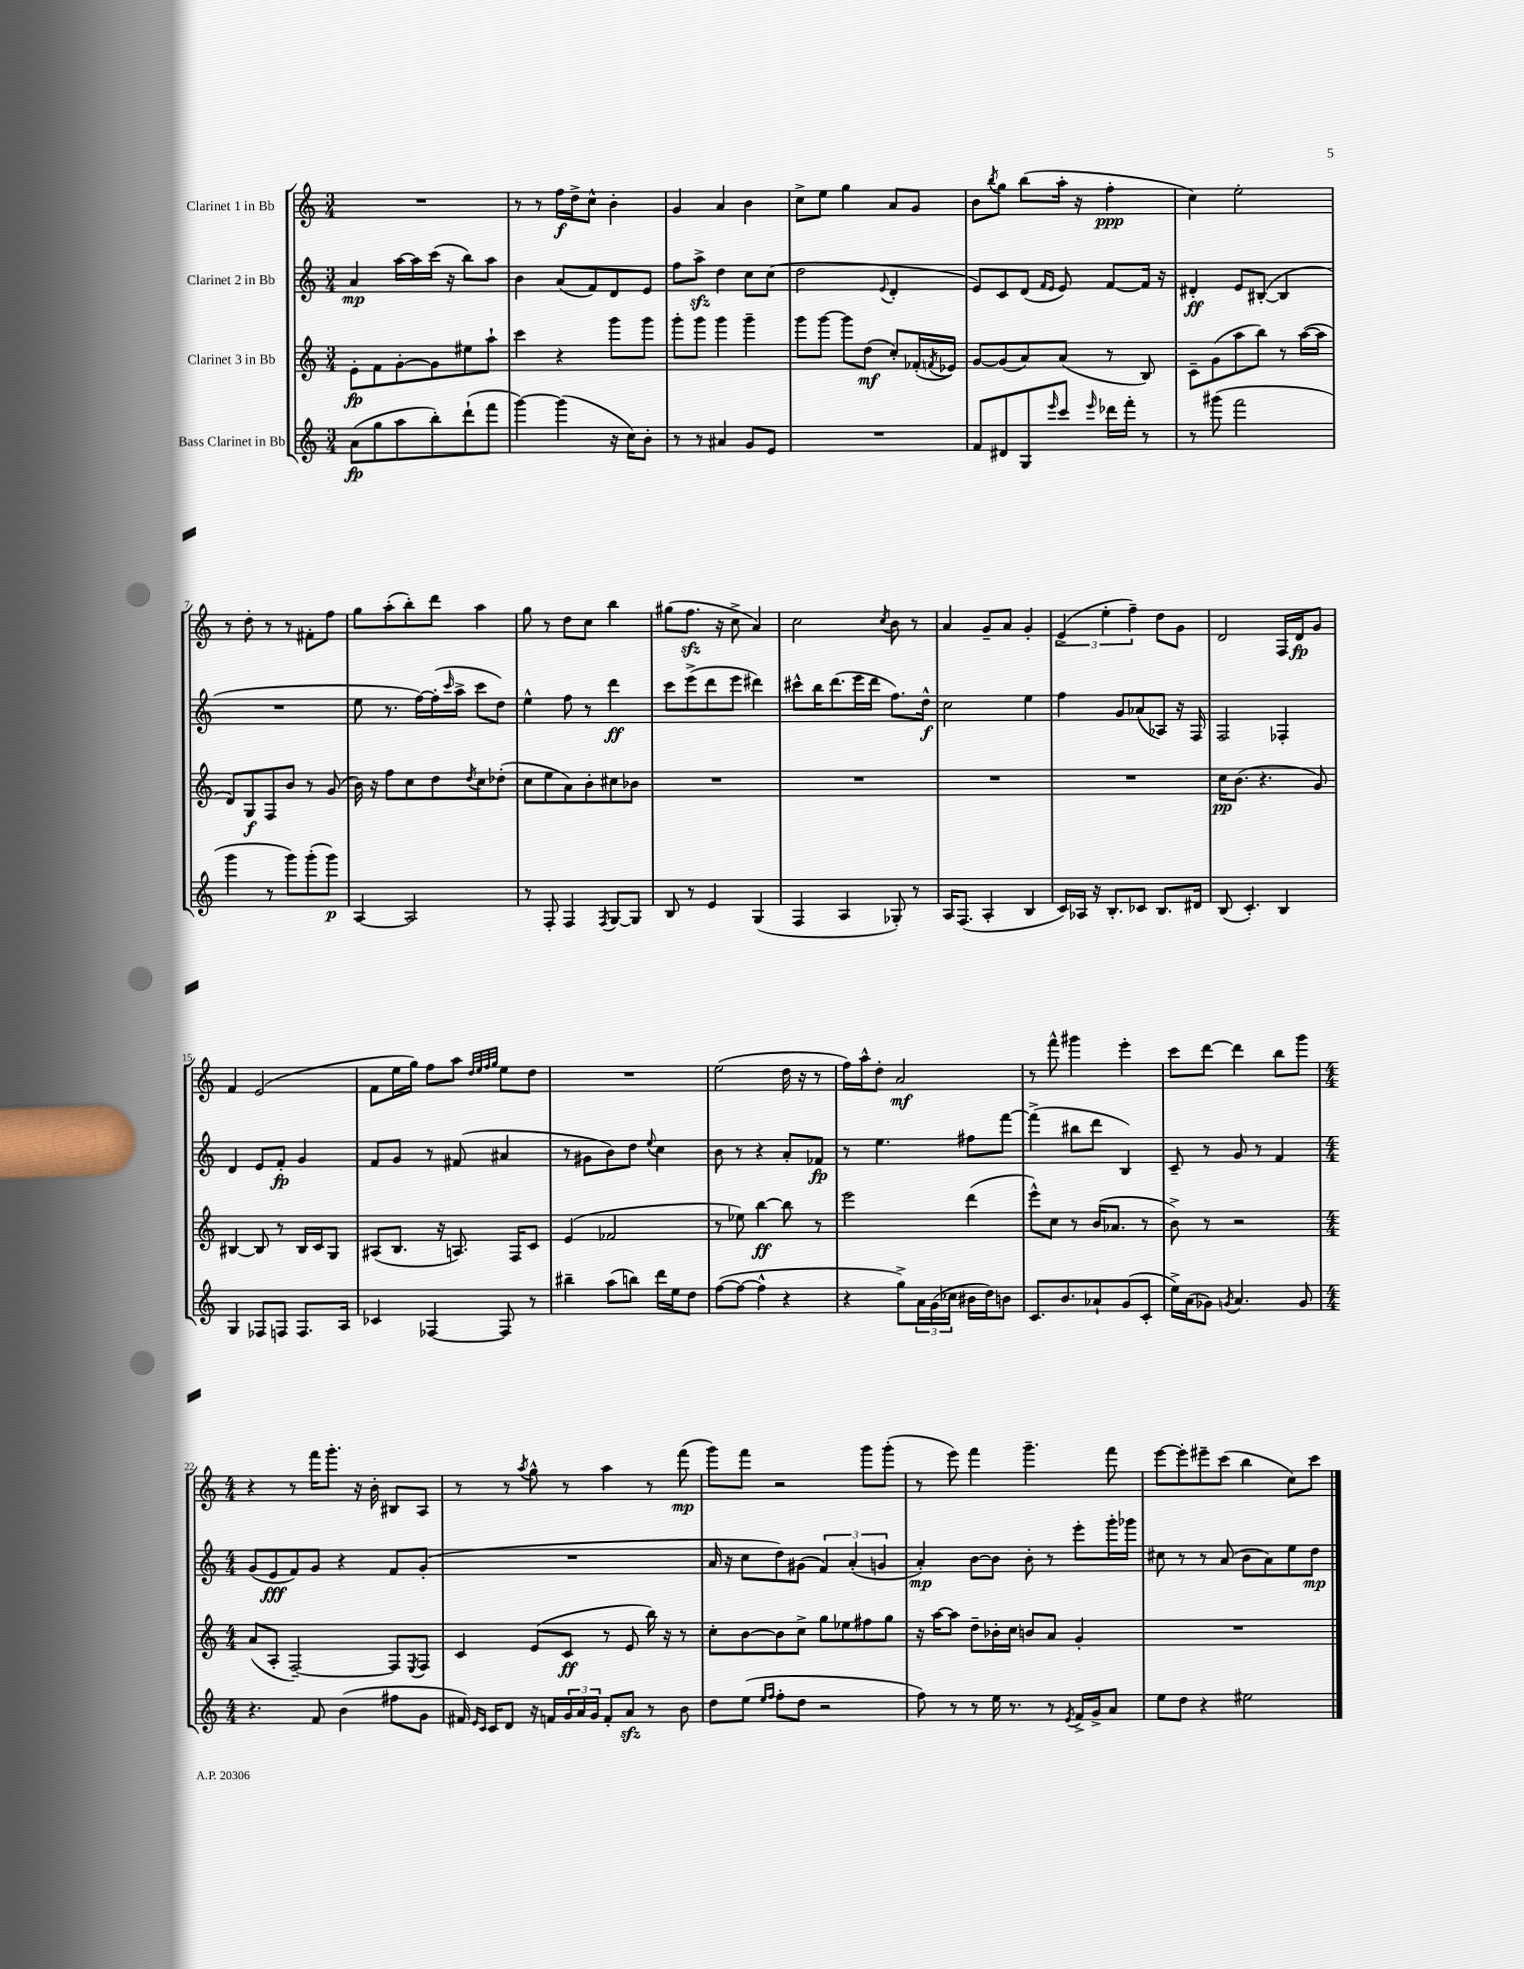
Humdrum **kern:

**kern	**dynam	**kern	**dynam	**kern	**dynam	**kern	**dynam
*part4	*part4	*part3	*part3	*part2	*part2	*part1	*part1
*staff4	*staff4	*staff3	*staff3	*staff2	*staff2	*staff1	*staff1
*I"Bass Clarinet in Bb	*	*I"Clarinet 3 in Bb	*	*I"Clarinet 2 in Bb	*	*I"Clarinet 1 in Bb	*
*clefG2	*	*clefG2	*	*clefG2	*	*clefG2	*
*k[]	*	*k[]	*	*k[]	*	*k[]	*
*M3/4	*	*M3/4	*	*M3/4	*	*M3/4	*
=1	=1	=1	=1	=1	=1	=1	=1
(8a\L	fp	8e'\L	fp	4a/	mp	2.r	.
8gg\	.	8f\	.	.	.	.	.
8aa\	.	[8g'\	.	[16aa\LL	.	.	.
.	.	.	.	16aa\]	.	.	.
8bb'\)	.	8g\]	.	(16ccc\JJ	.	.	.
.	.	.	.	16r	.	.	.
(8ddd`\	.	8ee#X\	.	8bb\L)	.	.	.
8fff\J	.	8aa`\J	.	8aa\J	.	.	.
=2	=2	=2	=2	=2	=2	=2	=2
[4ggg\)	.	4ccc\	.	4b\	.	8r	.
.	.	.	.	.	.	8r	.
(4ggg\]	.	4r	.	(8a/L	.	16ff\LL	f
.	.	.	.	.	.	16dd^\J	.
.	.	.	.	8f/)	.	8cc^^\J	.
16r	.	8ggg\L	.	8d/	.	4b'\	.
16cc\KL)	.	.	.	.	.	.	.
8b'\J	.	8ggg\J	.	8e/J	.	.	.
=3	=3	=3	=3	=3	=3	=3	=3
8r	.	8ggg'\L	.	8ff\L	.	4g/	.
8r	.	8ggg\J	.	8aazz^\J	.	.	.
4a#X/	.	4ggg\	.	4dd\	.	4a/	.
8g/L	.	4ggg~\	.	8cc\L	.	4b\	.
8e/J	.	.	.	(8cc\J	.	.	.
=4	=4	=4	=4	=4	=4	=4	=4
2.r	.	8ggg\L	.	2dd\	.	8cc^\L	.
.	.	[8ggg\J	.	.	.	8ee\J	.
.	.	8ggg\L]	.	.	.	4gg\	.
.	.	(8dd\J	mf	.	.	.	.
.	.	.	.	8qqe/	.	.	.
.	.	8cc'/L)	.	4d'/	.	8a/L	.
.	.	(16f-X'/L	.	.	.	8g/J	.
.	.	8qfn/	.	.	.	.	.
.	.	16e-X/JJ)	.	.	.	.	.
=5	=5	=5	=5	=5	=5	=5	=5
8f/L	.	[8g/L	.	8e/L)	.	8b\L	.
.	.	.	.	.	.	8qbb/	.
8d#X/	.	(8g/]	.	8c/	.	8gg\J	.
8G/	.	8a/)	.	(8d/J	.	(8bb\L	.
.	.	.	.	16qqf/LL	.	.	.
16qqeee/	.	.	.	16qqe/JJ	.	.	.
8ccc/J	.	(8a/J	.	8e/)	.	16aa'\Jk	.
.	.	.	.	.	.	16r	.
16qqeee/	.	.	.	.	.	.	.
16ddd-X\LL	.	8r	.	[8f/L	.	4ff'\	ppp
16fff'\JJ	.	.	.	.	.	.	.
8r	.	8B/)	.	16f/Jk]	.	.	.
.	.	.	.	16r	.	.	.
=6	=6	=6	=6	=6	=6	=6	=6
8r	.	8c~\L	.	4d#X'/	ff	4cc\)	.
(8ggg#X\	.	(8g\	.	.	.	.	.
2fff\	.	8aa\	.	8e/L	.	2ee'\	.
.	.	8bb\J)	.	([8B#X'/J	.	.	.
.	.	8r	.	4B#/]	.	.	.
.	.	([16aa\LL	.	.	.	.	.
.	.	16aa\JJ]	.	.	.	.	.
!!LO:LB:g=z
=7	=7	=7	=7	=7	=7	=7	=7
4ggg\	.	8d/L)	.	2.r	.	8r	.
.	.	8G/	f	.	.	8dd'\	.
8r	.	8F/	.	.	.	8r	.
8ggg\L)	.	8b/J	.	.	.	8r	.
(8ggg'\	.	8r	.	.	.	8f#X'\L	.
8ggg\J)	p	(8g/	.	.	.	8ff\J	.
=8	=8	=8	=8	=8	=8	=8	=8
[4A/	.	16b\)	.	8ee\	.	8gg\L	.
.	.	16r	.	.	.	.	.
.	.	8ff\L	.	8.r	.	(8aa'\	.
2A/]	.	8cc\	.	.	.	8bb'\)	.
.	.	.	.	[16ff\LL)	.	.	.
.	.	8dd\	.	(16ff'\]	.	8ddd\J	.
.	.	.	.	16qqccc/	.	.	.
.	.	.	.	16aa^\JJ	.	.	.
.	.	8qdd/	.	.	.	.	.
.	.	8cc\	.	8ccc\L	.	4aa\	.
.	.	(8dd-X'\J	.	8dd\J)	.	.	.
=9	=9	=9	=9	=9	=9	=9	=9
8r	.	8cc\L	.	4ee^^\	.	8gg\	.
8F'/	.	8ee\	.	.	.	8r	.
4F/	.	8a\)	.	8ff\	.	8dd\L	.
.	.	8b'\	.	8r	.	8cc\J	.
8qF/	.	.	.	.	.	.	.
[8G/L	.	8cc#X\	.	4ddd\	ff	4bb\	.
8G/J]	.	8b-X\J	.	.	.	.	.
=10	=10	=10	=10	=10	=10	=10	=10
8B/	.	2.r	.	8ccc\L	.	(8gg#X\L	.
8r	.	.	.	(8eee^\	.	8.ffzz\J	.
4e/	.	.	.	8ddd\	.	.	.
.	.	.	.	.	.	16r	.
.	.	.	.	8eee\J	.	8cc^\	.
(4G/	.	.	.	4ddd#X\)	.	4a/)	.
=11	=11	=11	=11	=11	=11	=11	=11
4F/	.	2.r	.	8ccc#X^^\L	.	2cc\	.
.	.	.	.	16bb\K	.	.	.
.	.	.	.	(8.ddd\	.	.	.
4A/	.	.	.	.	.	.	.
.	.	.	.	16eee\L	.	.	.
.	.	.	.	16ddd\JJ	.	.	.
.	.	.	.	.	.	8qcc/	.
8G-X'/)	.	.	.	8.ff\L)	.	8b\	.
8r	.	.	.	.	.	8r	.
.	.	.	.	16dd^^\Jk	f	.	.
=12	=12	=12	=12	=12	=12	=12	=12
16A/KL	.	2.r	.	2cc\	.	4a/	.
(8.F/J	.	.	.	.	.	.	.
4A'/	.	.	.	.	.	8g~/L	.
.	.	.	.	.	.	8a/J	.
4B/	.	.	.	4ee\	.	4g'/	.
=13	=13	=13	=13	=13	=13	=13	=13
16c/LL)	.	2.r	.	4ff\	.	(6e^/	.
16A-X/JJ	.	.	.	.	.	.	.
16r	.	.	.	.	.	.	.
.	.	.	.	.	.	6ee'\	.
8.B'/L	.	.	.	.	.	.	.
.	.	.	.	8g/L	.	.	.
.	.	.	.	.	.	6ff~\)	.
8c-X/J	.	.	.	(8a-X/	.	.	.
8.B/L	.	.	.	8A-X/J)	.	8dd\L	.
.	.	.	.	16r	.	8g\J	.
16d#X/Jk	.	.	.	16F/	.	.	.
=14	=14	=14	=14	=14	=14	=14	=14
(8B/	.	16cc\KL	pp	2F/	.	2d/	.
.	.	(8.b\J	.	.	.	.	.
4.c'/)	.	.	.	.	.	.	.
.	.	4.r	.	.	.	.	.
4B/	.	.	.	4F-X'/	.	16F/LL	.
.	.	.	.	.	.	16d/J	fp
.	.	8g/)	.	.	.	8g/J	.
!!LO:LB:g=z
=15	=15	=15	=15	=15	=15	=15	=15
4G/	.	[4B#X/	.	4d/	.	4f/	.
8F-X/L	.	8B#/]	.	8e/L	.	(2e/	.
8Fn/J	.	8r	.	8f'/J	fp	.	.
8.F/L	.	16B#/LL	.	4g/	.	.	.
.	.	16c/J	.	.	.	.	.
.	.	8G/J	.	.	.	.	.
16A/Jk	.	.	.	.	.	.	.
=16	=16	=16	=16	=16	=16	=16	=16
4c-X/	.	(8A#X/L	.	8f/L	.	8f\L	.
.	.	8.B/J	.	8g/J	.	16ee\L	.
.	.	.	.	.	.	16gg\JJ)	.
[4F-X/	.	.	.	8r	.	8ff\L	.
.	.	16r	.	.	.	.	.
.	.	8.An/)	.	(8f#X/	.	8aa\J	.
.	.	.	.	.	.	32qqdd/LLL	.
.	.	.	.	.	.	32qqee/	.
.	.	.	.	.	.	32qqff/	.
.	.	.	.	.	.	32qqgg/JJJ	.
8F-/]	.	.	.	4a#X/	.	8ee\L	.
.	.	16F/KL	.	.	.	.	.
8r	.	8c/J	.	.	.	8dd\J	.
=17	=17	=17	=17	=17	=17	=17	=17
4bb#X~\	.	(4e/	.	8r	.	2.r	.
.	.	.	.	8g#X\L	.	.	.
(8aa\L	.	2f-X/	.	8b\)	.	.	.
8bbn\J)	.	.	.	8dd\J	.	.	.
.	.	.	.	8qqee/	.	.	.
16ddd\LL	.	.	.	4cc\	.	.	.
16ee\J	.	.	.	.	.	.	.
8dd\J	.	.	.	.	.	.	.
=18	=18	=18	=18	=18	=18	=18	=18
([8ff\L	.	8r	.	8b\	.	(2ee\	.
8ff\J_	.	8ee-X\)	.	8r	.	.	.
4ff^^\]	.	[4bb\	ff	4r	.	.	.
4r	.	8bb\]	.	8a'/L	.	16dd\	.
.	.	.	.	.	.	16r	.
.	.	8r	.	8f-X/J	fp	8r	.
=19	=19	=19	=19	=19	=19	=19	=19
4r	.	2eee\	.	8r	.	16ff\LL)	.
.	.	.	.	.	.	16aa^^\J	.
.	.	.	.	4.ee\	.	8dd'\J	.
8gg^\L)	.	.	.	.	.	2a/	mf
24a\L	.	.	.	.	.	.	.
(24g\	.	.	.	.	.	.	.
24cc-X\JJ	.	.	.	.	.	.	.
16b#X\LL	.	(4ddd\	.	8ff#X\L	.	.	.
16dd\J)	.	.	.	.	.	.	.
8bn\J	.	.	.	[8fff\J	.	.	.
=20	=20	=20	=20	=20	=20	=20	=20
8.c/L	.	8eee^^\L)	.	(4fff^\]	.	8r	.
.	.	8cc\J	.	.	.	8fff^^\	.
8.b/	.	.	.	.	.	.	.
.	.	8r	.	8bb#X\L	.	4ggg#X\	.
8a-X`/	.	(16b/KL	.	8ddd\J	.	.	.
.	.	8.a-X/J	.	.	.	.	.
(8g/	.	.	.	4B/)	.	4eee'\	.
8c'/J	.	8r	.	.	.	.	.
=21	=21	=21	=21	=21	=21	=21	=21
16ee^\LL)	.	8b^\)	.	8c~/	.	8ccc\L	.
(16a\J	.	.	.	.	.	.	.
8g-X\J)	.	8r	.	8r	.	[8ddd\J	.
8qgn/	.	.	.	.	.	.	.
4.a/	.	2r	.	8g/	.	4ddd\]	.
.	.	.	.	8r	.	.	.
.	.	.	.	4f/	.	8bb\L	.
8g/	.	.	.	.	.	8ggg\J	.
!!LO:LB:g=z
=22	=22	=22	=22	=22	=22	=22	=22
*M4/4	*	*M4/4	*	*M4/4	*	*M4/4	*
4.r	.	(8a/L	.	(8g/L	.	4r	.
.	.	8A'/J	.	8e/	fff	.	.
.	.	[2F~/)	.	8f/)	.	8r	.
8f/	.	.	.	8g/J	.	16fff\KL	.
.	.	.	.	.	.	8.ggg'\J	.
(4b\	.	.	.	4r	.	.	.
.	.	.	.	.	.	16r	.
.	.	.	.	.	.	16b'\	.
8ff#X\L	.	8F/L]	.	8f/L	.	8B#X/L	.
.	.	8qE/	.	.	.	.	.
8g\J	.	8F/J	.	(8g'/J	.	8A/J	.
=23	=23	=23	=23	=23	=23	=23	=23
16f#X/)	.	4c/	.	1r	.	8r	.
16qqe/LL	.	.	.	.	.	.	.
16qqc/JJ	.	.	.	.	.	.	.
16c/KL	.	.	.	.	.	.	.
8d/J	.	.	.	.	.	8r	.
.	.	.	.	.	.	8qaa/	.
16r	.	(8e/L	.	.	.	8gg^^\	.
16fn/LL	.	.	.	.	.	.	.
24g/	.	8c/J	ff	.	.	8r	.
24a/	.	.	.	.	.	.	.
24g/JJ	.	.	.	.	.	.	.
8f'/L	.	8r	.	.	.	4aa\	.
8azz/J	.	8e/	.	.	.	.	.
8r	.	16bb\)	.	.	.	8r	.
.	.	16r	.	.	.	.	.
8b\	.	8r	.	.	.	(8fff\	mp
=24	=24	=24	=24	=24	=24	=24	=24
8dd\L	.	8cc'\L	.	16a/	.	8ggg\L)	.
.	.	.	.	16r	.	.	.
(8ee\J	.	[8b\	.	8cc\L	.	8fff\J	.
16qqee/LL	.	.	.	.	.	.	.
16qqff/JJ	.	.	.	.	.	.	.
8ff'\L	.	8b\]	.	8dd\)	.	2r	.
8dd\J	.	8cc^\J	.	(8g#X\J	.	.	.
2r	.	8gg\L	.	6f/)	.	.	.
.	.	8ee-X\	.	.	.	.	.
.	.	.	.	(6a'/	.	.	.
.	.	8ff#X\	.	.	.	8ggg\L	.
.	.	.	.	6gn/	.	.	.
.	.	8gg\J	.	.	.	(8ggg'\J	.
=25	=25	=25	=25	=25	=25	=25	=25
8ff\)	.	16r	.	4a'/)	mp	8r	.
.	.	[16aa\KL	.	.	.	.	.
8r	.	8aa\J]	.	.	.	8eee\)	.
8r	.	8dd~\L	.	[8b\L	.	4fff\	.
16ee\	.	16b-X'\L	.	8b\J]	.	.	.
8.r	.	16cc\JJ	.	.	.	.	.
.	.	8bn/L	.	8b'\	.	4.ggg~\	.
8r	.	8a/J	.	8r	.	.	.
8qe/	.	.	.	.	.	.	.
16f^/LL	.	4g'/	.	8eee'\L	.	.	.
16g^/J	.	.	.	.	.	.	.
8a/J	.	.	.	16ggg'\L	.	8fff\	.
.	.	.	.	16ggg-X\JJ	.	.	.
=26	=26	=26	=26	=26	=26	=26	=26
8ee\L	.	1r	.	8cc#X\	.	[8eee\L	.
8dd\J	.	.	.	8r	.	8eee'\]	.
4r	.	.	.	8r	.	8eee#X~\	.
.	.	.	.	(8a/	.	(8ccc\J	.
2ee#X\	.	.	.	8b\L	.	4bb\	.
.	.	.	.	8a\)	.	.	.
.	.	.	.	8ee\	.	8cc\L)	.
.	.	.	.	8dd\J	mp	8ccc\J	.
==	==	==	==	==	==	==	==
*-	*-	*-	*-	*-	*-	*-	*-
